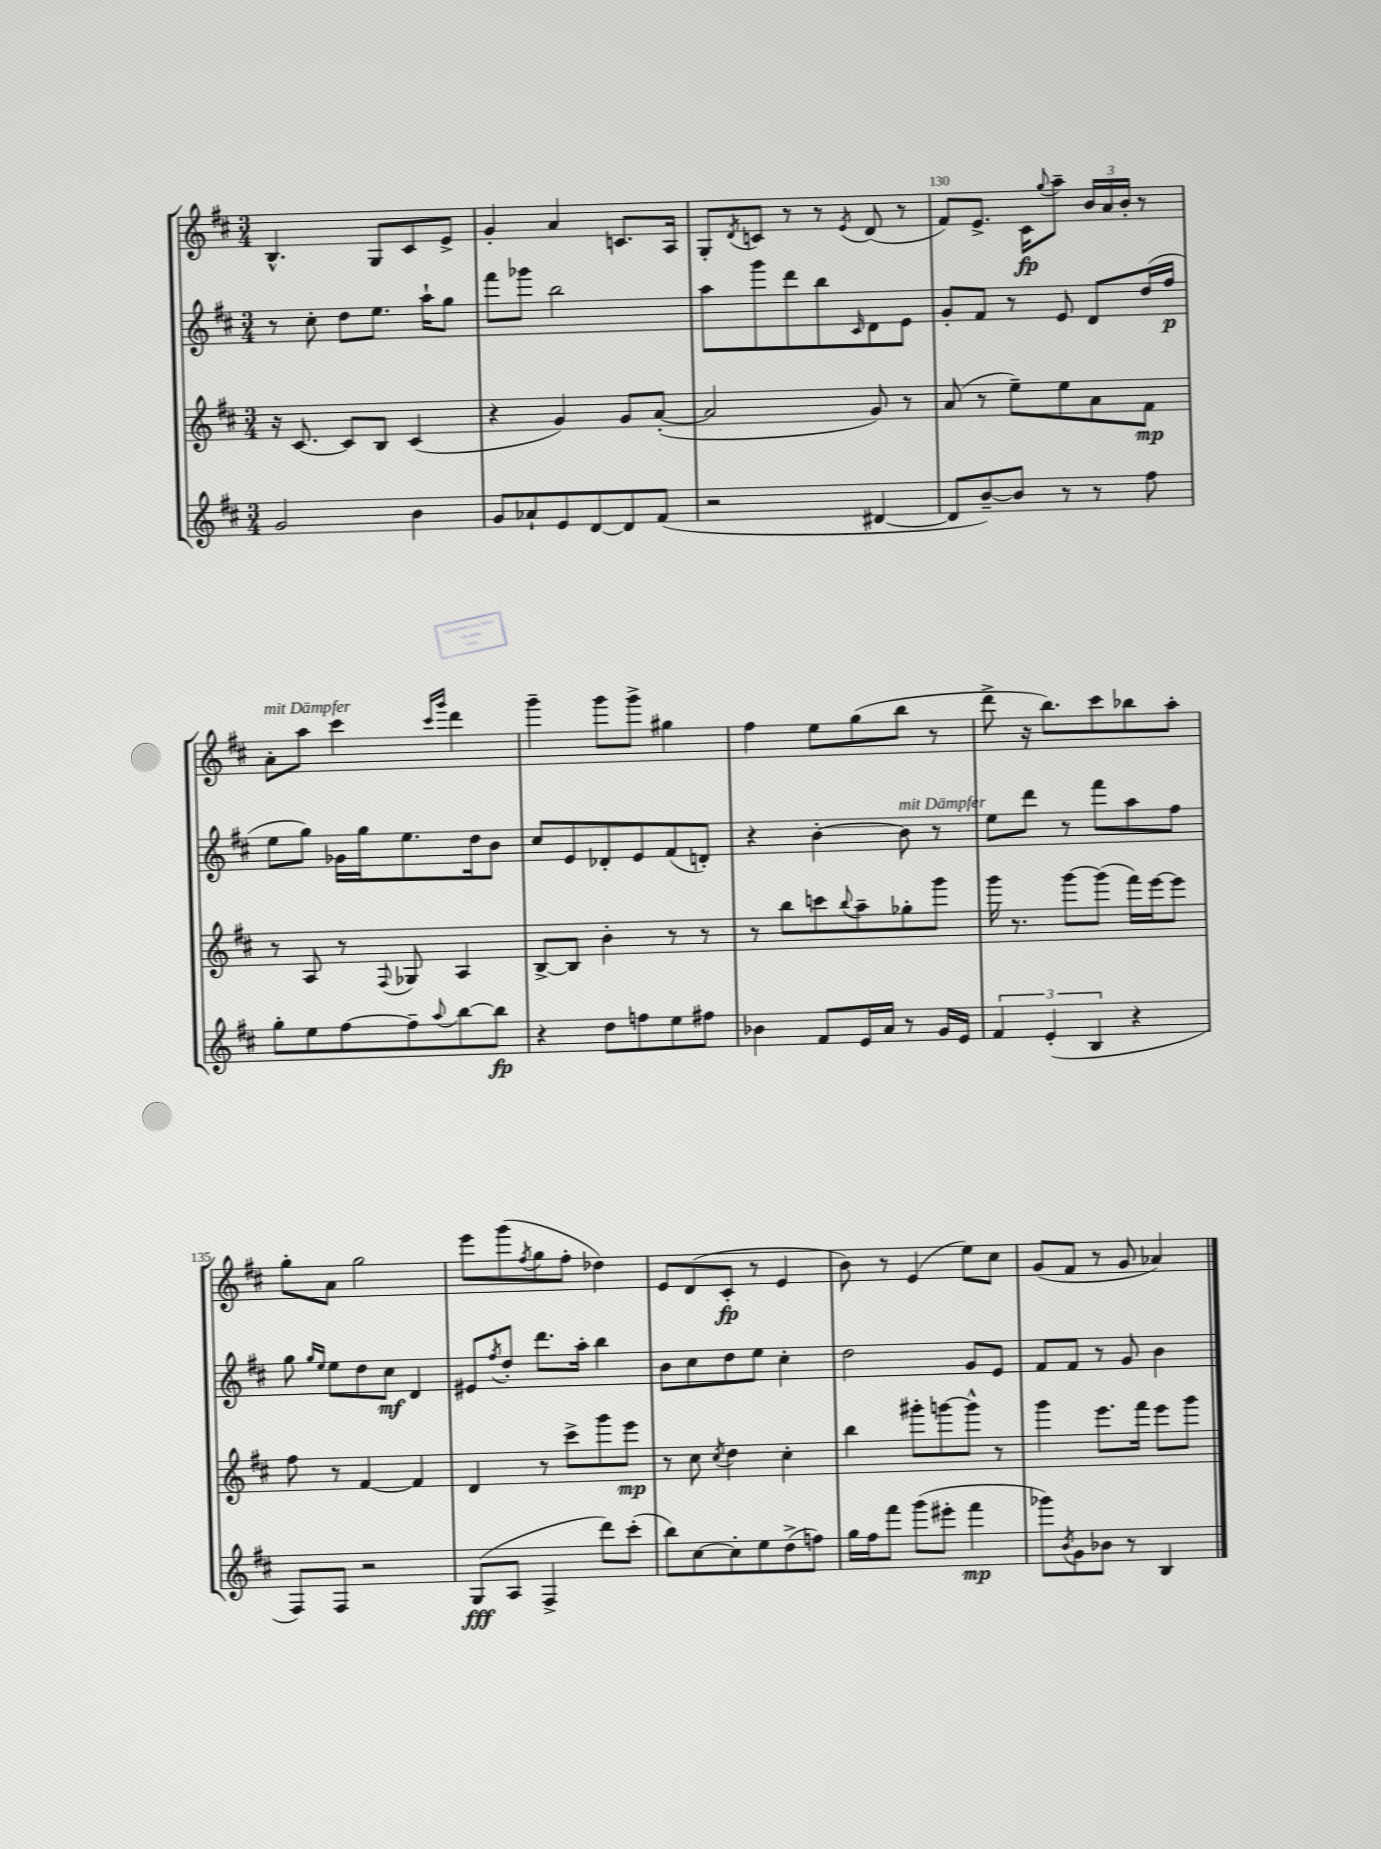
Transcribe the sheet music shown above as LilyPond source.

<<
\new StaffGroup <<
\new Staff = "s0" {
    \clef treble \key d \major \numericTimeSignature \time 3/4
    b4.-^ g8 cis'8 e'8-> |
    g'4-. a'4 c'8. a16 |
    g8-. \acciaccatura { d'8 } c'8 r8 r8 \acciaccatura { e'8 } d'8( r8 |
    fis'8) e'8.-> cis'16\fp \appoggiatura { g''8 } a''8-- \tuplet 3/2 { b'16 a'16 b'16-. } r8 |
    a'8-.^\markup { \italic "mit Dämpfer" } a''8 cis'''4 \grace { cis'''16 g'''16 } d'''4 |
    g'''4-- g'''8 g'''8-> gis''4 |
    fis''4 e''8 g''8( b''8 r8 |
    d'''8-> r16 b''8.) cis'''8 bes''8 a''8-. |
    g''8-. a'8 g''2 |
    e'''8 g'''8( \acciaccatura { fis''8 } g''8 fis''8-. des''4) |
    e'8 d'8( cis'8-.\fp r8 e'4 |
    b'8) r8 e'4( e''8) cis''8 |
    g'8( fis'8 r8 g'8 aes'4) \bar "|." |
}
\new Staff = "s1" {
    \clef treble \key d \major \numericTimeSignature \time 3/4
    r8 cis''8-. d''8 e''8. a''16-! g''8 |
    fis'''8 ges'''8 b''2 |
    a''8 g'''8 d'''8 b''8 \grace { cis'16 } d'8 e'8 |
    g'8-. fis'8 r8 e'8 d'8 d''16( fis''16\p |
    e''8 g''8) ges'16 g''16 e''8. d''16 b'8 |
    cis''8 e'8 des'8-. e'8 fis'8( d'8-.) |
    r4 b'4~-. b'8^\markup { \italic "mit Dämpfer" } r8 |
    e''8 d'''8 r8 fis'''8 a''8 fis''8 |
    g''8 \grace { g''16 e''16 } e''8 d''8 cis''8\mf d'4 |
    eis'8 \acciaccatura { fis''8 } d''8-. d'''8. a''16-. b''4 |
    b'8 cis''8 d''8 e''8 cis''4-. |
    d''2 g'8 e'8 |
    fis'8 fis'8 r8 g'8 b'4 \bar "|." |
}
\new Staff = "s2" {
    \clef treble \key d \major \numericTimeSignature \time 3/4
    r16 cis'8.~ cis'8 b8 cis'4( |
    r4 g'4) g'8 a'8~-.( |
    a'2 g'8) r8 |
    a'8( r8 e''8--) e''8 a'8 fis'8\mp |
    r8 a8 r8 \appoggiatura { fis8 } ges8 a4 |
    b8~-> b8 b'4-. r8 r8 |
    r8 b''8 c'''8 \appoggiatura { b''8 } a''8-- ges''8-. g'''8 |
    g'''16 r8. g'''8~ g'''8( fis'''16) e'''16~ e'''8 |
    fis''8 r8 fis'4~ fis'4 |
    d'4 r8 cis'''8-> g'''8 e'''8\mp |
    r8 cis''8 \acciaccatura { cis''8 } d''4 cis''4-. |
    b''4 gis'''8-. g'''8~ g'''8-^ r8 |
    g'''4 e'''8. fis'''16 e'''8 g'''8 \bar "|." |
}
\new Staff = "s3" {
    \clef treble \key d \major \numericTimeSignature \time 3/4
    g'2 b'4 |
    g'8 aes'8-! e'8 d'8~ d'8 fis'8( |
    r2 dis'4~ |
    dis'8 b'8~--) b'8 r8 r8 fis''8 |
    g''8-. e''8 fis''8~ fis''8-- \appoggiatura { a''8 } b''8~ b''8\fp |
    r4 d''8 f''8 e''8 fis''8 |
    bes'4 fis'8 e'16 a'16 r8 g'16 e'16 |
    \tuplet 3/2 { fis'4 e'4-.( b4 } r4 |
    fis8) fis8 r2 |
    g8\fff( a8 fis4-> d'''8) cis'''8-.( |
    b''8) cis''8~ cis''8-. e''8 d''8->( f''8) |
    g''16 fis''16 fis'''8 g'''8( eis'''8-. fis'''4\mp |
    ges'''8) \acciaccatura { b'8 } g'8 bes'8 r8 b4 \bar "|." |
}
>>
>>
\layout { \context { \Score currentBarNumber = #127 \override BarNumber.break-visibility = ##(#f #t #t) barNumberVisibility = #(every-nth-bar-number-visible 5) } }
